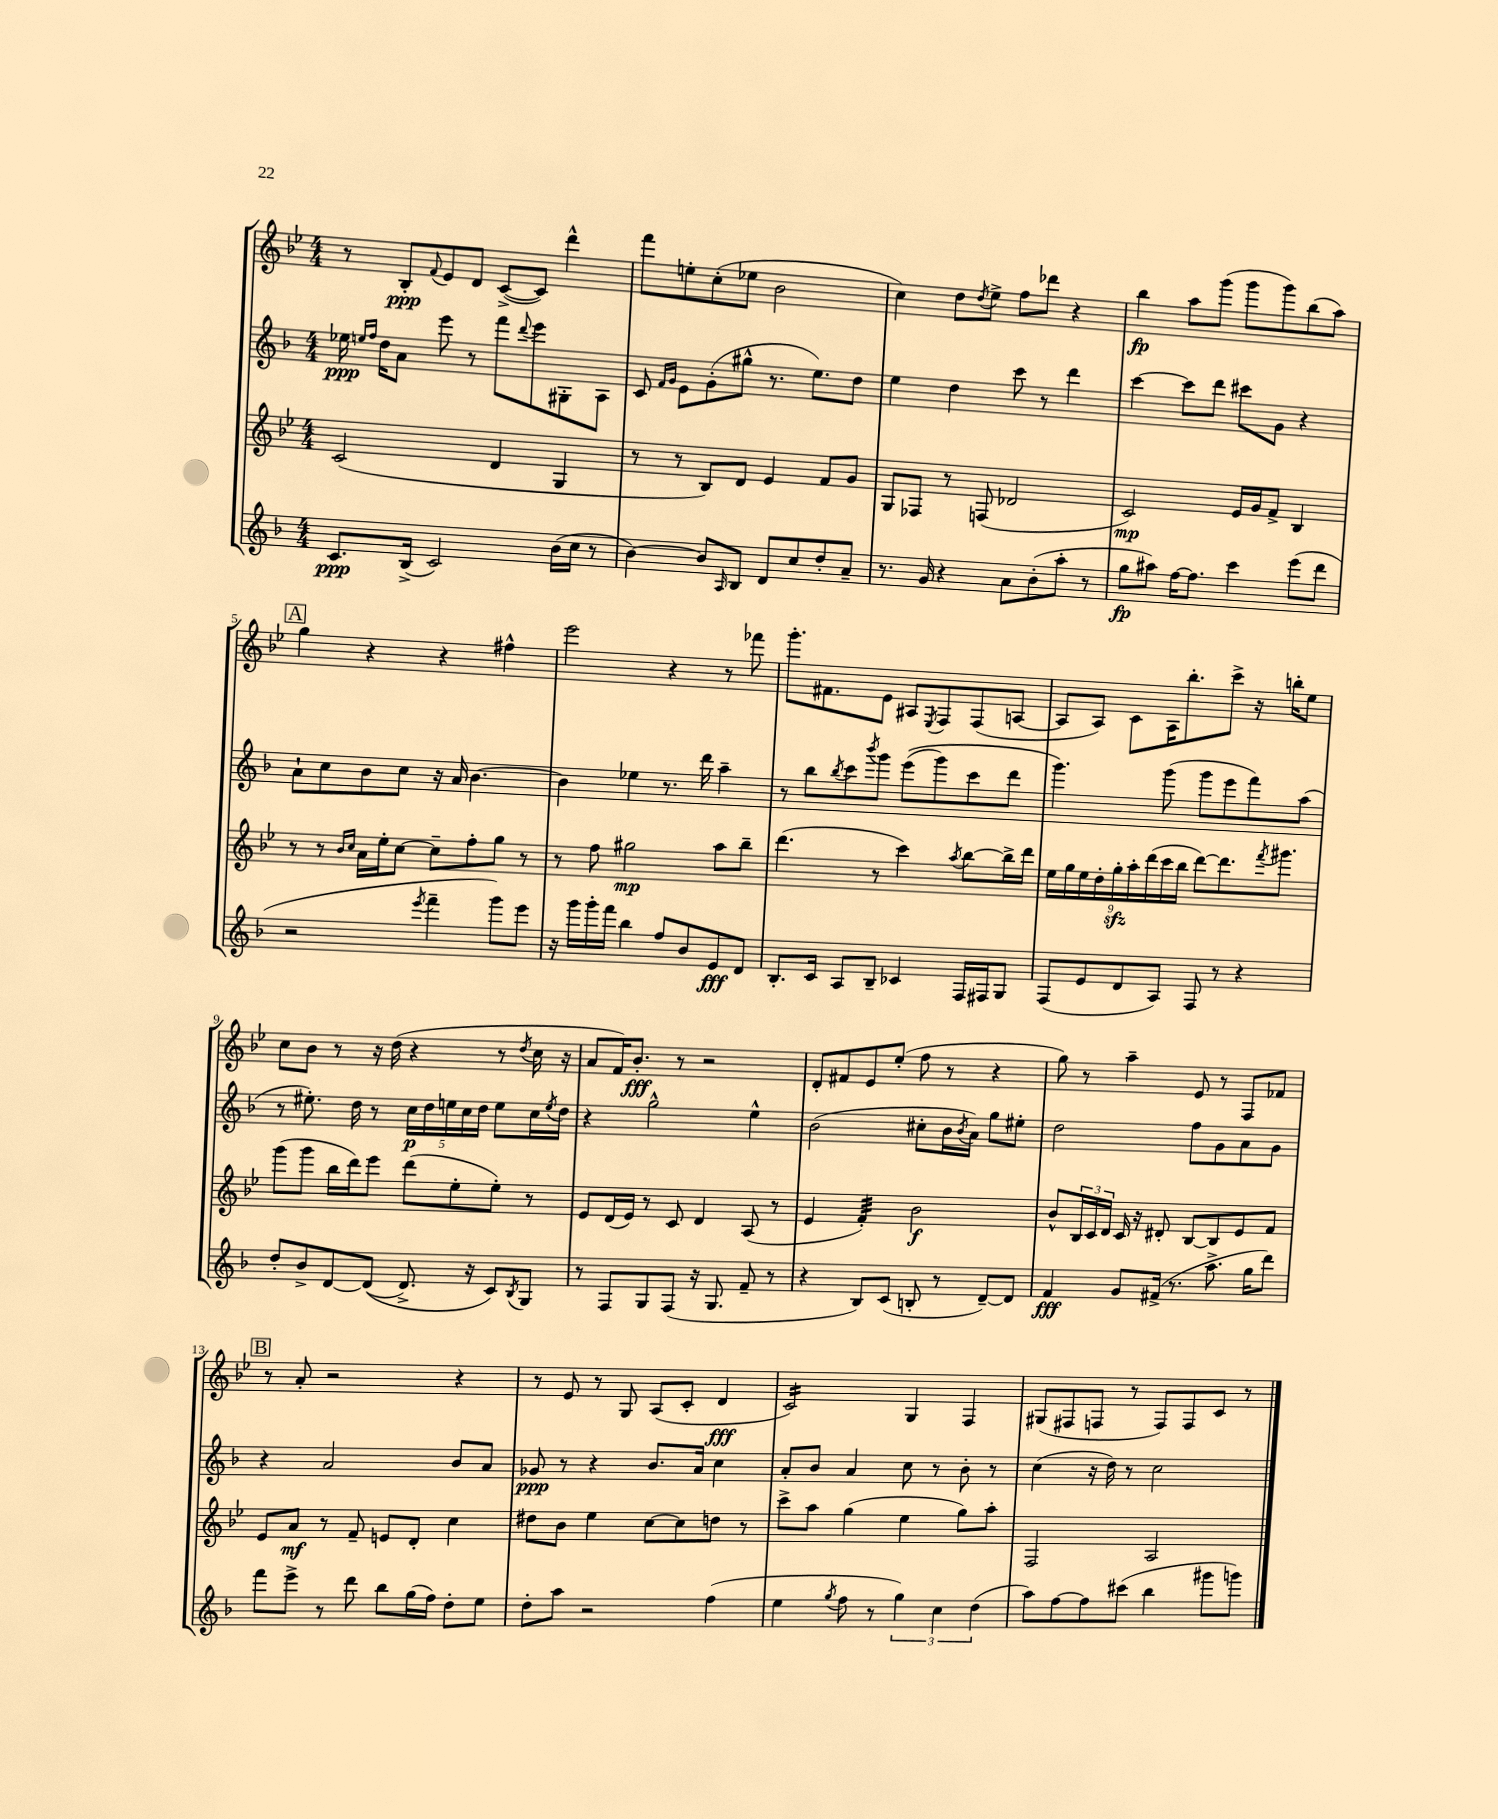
<<
\new StaffGroup <<
\new Staff = "s0" {
    \clef treble \key bes \major \numericTimeSignature \time 4/4
    r8 bes8-.\ppp \appoggiatura { f'8 } ees'8 d'8 c'8~->( c'8) d'''4-^ |
    f'''8 e''8-. c''8-.( ees''8 bes'2 |
    c''4) d''8 \acciaccatura { d''8 } ees''8-> f''8 des'''8 r4 |
    bes''4\fp a''8 g'''8( g'''8 g'''8) bes''8( a''8) |
    \mark \markup { \box "A" } g''4 r4 r4 fis''4-^ |
    ees'''2 r4 r8 fes'''8 |
    g'''8.-. fis'8. ees'8 ais8 \acciaccatura { ees8 } f8 f8( a8~ |
    a8 a8) c'8 a16 bes''8.-. c'''8-> r16 b''16-. ees''8 |
    c''8 bes'8 r8 r16 d''16( r4 r8 \acciaccatura { d''8 } c''16 r16 |
    a'8 f'16) bes'8.-.\fff r8 r2 |
    d'8-. fis'8 ees'8 ees''8-.( f''8 r8 r4 |
    g''8) r8 a''4-- ees'8 r8 f8 fes'8 |
    \mark \markup { \box "B" } r8 a'8-. r2 r4 |
    r8 ees'8 r8 g8 a8( c'8-. d'4\fff |
    c'2:16) g4 f4 |
    gis8( fis8 f8 r8 f8) f8 c'8 r8 \bar "|." |
}
\new Staff = "s1" {
    \clef treble \key f \major \numericTimeSignature \time 4/4
    ees''16\ppp \grace { e''16 f''16 } d''16 a'8 e'''8 r8 f'''8 \appoggiatura { d'''8 } e'''8 gis8-. a8 |
    c'8 \grace { f'16 g'16 } e'8 g'8-.( gis''8-^ r8. e''8.) d''8 |
    e''4 d''4 c'''8 r8 d'''4 |
    c'''4~ c'''8 d'''8 cis'''8 g'8 r4 |
    \mark \markup { \box "A" } a'8-! c''8 bes'8 c''8 r16 a'16 bes'4.~ |
    bes'4 ees''4 r8. d'''16 a''4-- |
    r8 bes''8 \acciaccatura { bes''8 } c'''8 \acciaccatura { bes'''8 } g'''8 e'''8(\( g'''8) c'''8 d'''8 |
    g'''4.\) g'''8( g'''8 e'''8 f'''8) a''8( |
    r8 eis''8.-.) d''16 r8 \tuplet 5/4 { c''16\p d''16 e''16 c''16 d''16 } e''8 c''16 \acciaccatura { e''8 } d''16 |
    r4 g''2-^ e''4-^ |
    bes'2( cis''8-. bes'16 \acciaccatura { bes'8 } a'16) g''8 eis''8-. |
    d''2 f''8 g'8 a'8 g'8 |
    \mark \markup { \box "B" } r4 a'2 bes'8 a'8 |
    ges'8\ppp r8 r4 bes'8. a'16 c''4 |
    a'8-. bes'8 a'4 c''8 r8 bes'8-. r8 |
    c''4( r16 d''16) r8 c''2 \bar "|." |
}
\new Staff = "s2" {
    \clef treble \key bes \major \numericTimeSignature \time 4/4
    c'2( d'4 g4 |
    r8 r8 bes8) d'8 ees'4 f'8 g'8 |
    g8 fes8 r8 f8( des'2 |
    c'2\mp) ees'16 g'16 f'8-> bes4 |
    \mark \markup { \box "A" } r8 r8 \grace { bes'16 c''16 } a'16 ees''16-. c''8~ c''8-- f''8-. g''8 r8 |
    r8 f''8 gis''2\mp a''8 bes''8-- |
    d'''4.( r8 c'''4) \acciaccatura { a''8 } bes''8~ bes''16-> d'''16 |
    \tuplet 9/8 { ees''16 g''16 ees''16 d''16-. g''16-.\sfz a''16-. d'''16( c'''16 bes''16 } d'''8~) d'''8. \acciaccatura { f'''8 } gis'''8. |
    g'''8( g'''8 bes''16 d'''16) ees'''8 d'''8( ees''8-. ees''8-.) r8 |
    ees'8 d'16( ees'16) r8 c'8 d'4 a8( r8 |
    ees'4 f'4:32-.) bes'2\f |
    bes'8-^ \tuplet 3/2 { bes16 c'16 d'16 } c'16 r16 dis'8-. bes8~ bes8 ees'8 f'8 |
    \mark \markup { \box "B" } ees'8 a'8\mf r8 f'8-- e'8 d'8-. c''4 |
    dis''8 bes'8 ees''4 c''8~ c''8 d''8 r8 |
    c'''8-> a''8 g''4( ees''4 g''8) a''8-. |
    f2 a2 \bar "|." |
}
\new Staff = "s3" {
    \clef treble \key f \major \numericTimeSignature \time 4/4
    c'8.\ppp bes16->( c'2) bes'16( c''16 r8 |
    bes'4~) bes'8 \grace { a16 } bes8 d'8 c''8 d''8-. a'8-- |
    r8. g'16 r4 a'8 bes'8-.( a''8-. r8 |
    g''8\fp ais''8) f''16~ f''8. c'''4 e'''8( d'''8 |
    \mark \markup { \box "A" } r2 \acciaccatura { e'''8 } f'''4-- g'''8) e'''8 |
    r16 g'''16 g'''16-. f'''16 bes''4 f''8 bes'8 e'8\fff d'8 |
    bes8.-. c'16 a8 bes8-- ces'4 f16 fis16 g8 |
    f8( e'8 d'8 a8) f8 r8 r4 |
    d''8-. bes'8-> d'8~ d'8(\( d'8.->) r16 c'8\) \acciaccatura { bes8 } g8 |
    r8 f8 g8 f8( r16 g8. f'8-- r8 |
    r4 bes8) c'8( b8-. r8 d'8~--) d'8 |
    f'4\fff g'8 fis'16->( r8. a''8.-> g''16 d'''8) |
    \mark \markup { \box "B" } f'''8 e'''8-> r8 d'''8 bes''8 g''16( f''16) d''8-. e''8 |
    d''8-. a''8 r2 f''4( |
    e''4 \acciaccatura { g''8 } f''8 r8 \tuplet 3/2 { g''4) c''4 d''4( } |
    a''8) f''8~ f''8 cis'''8( bes''4 gis'''8 g'''8) \bar "|." |
}
>>
>>
